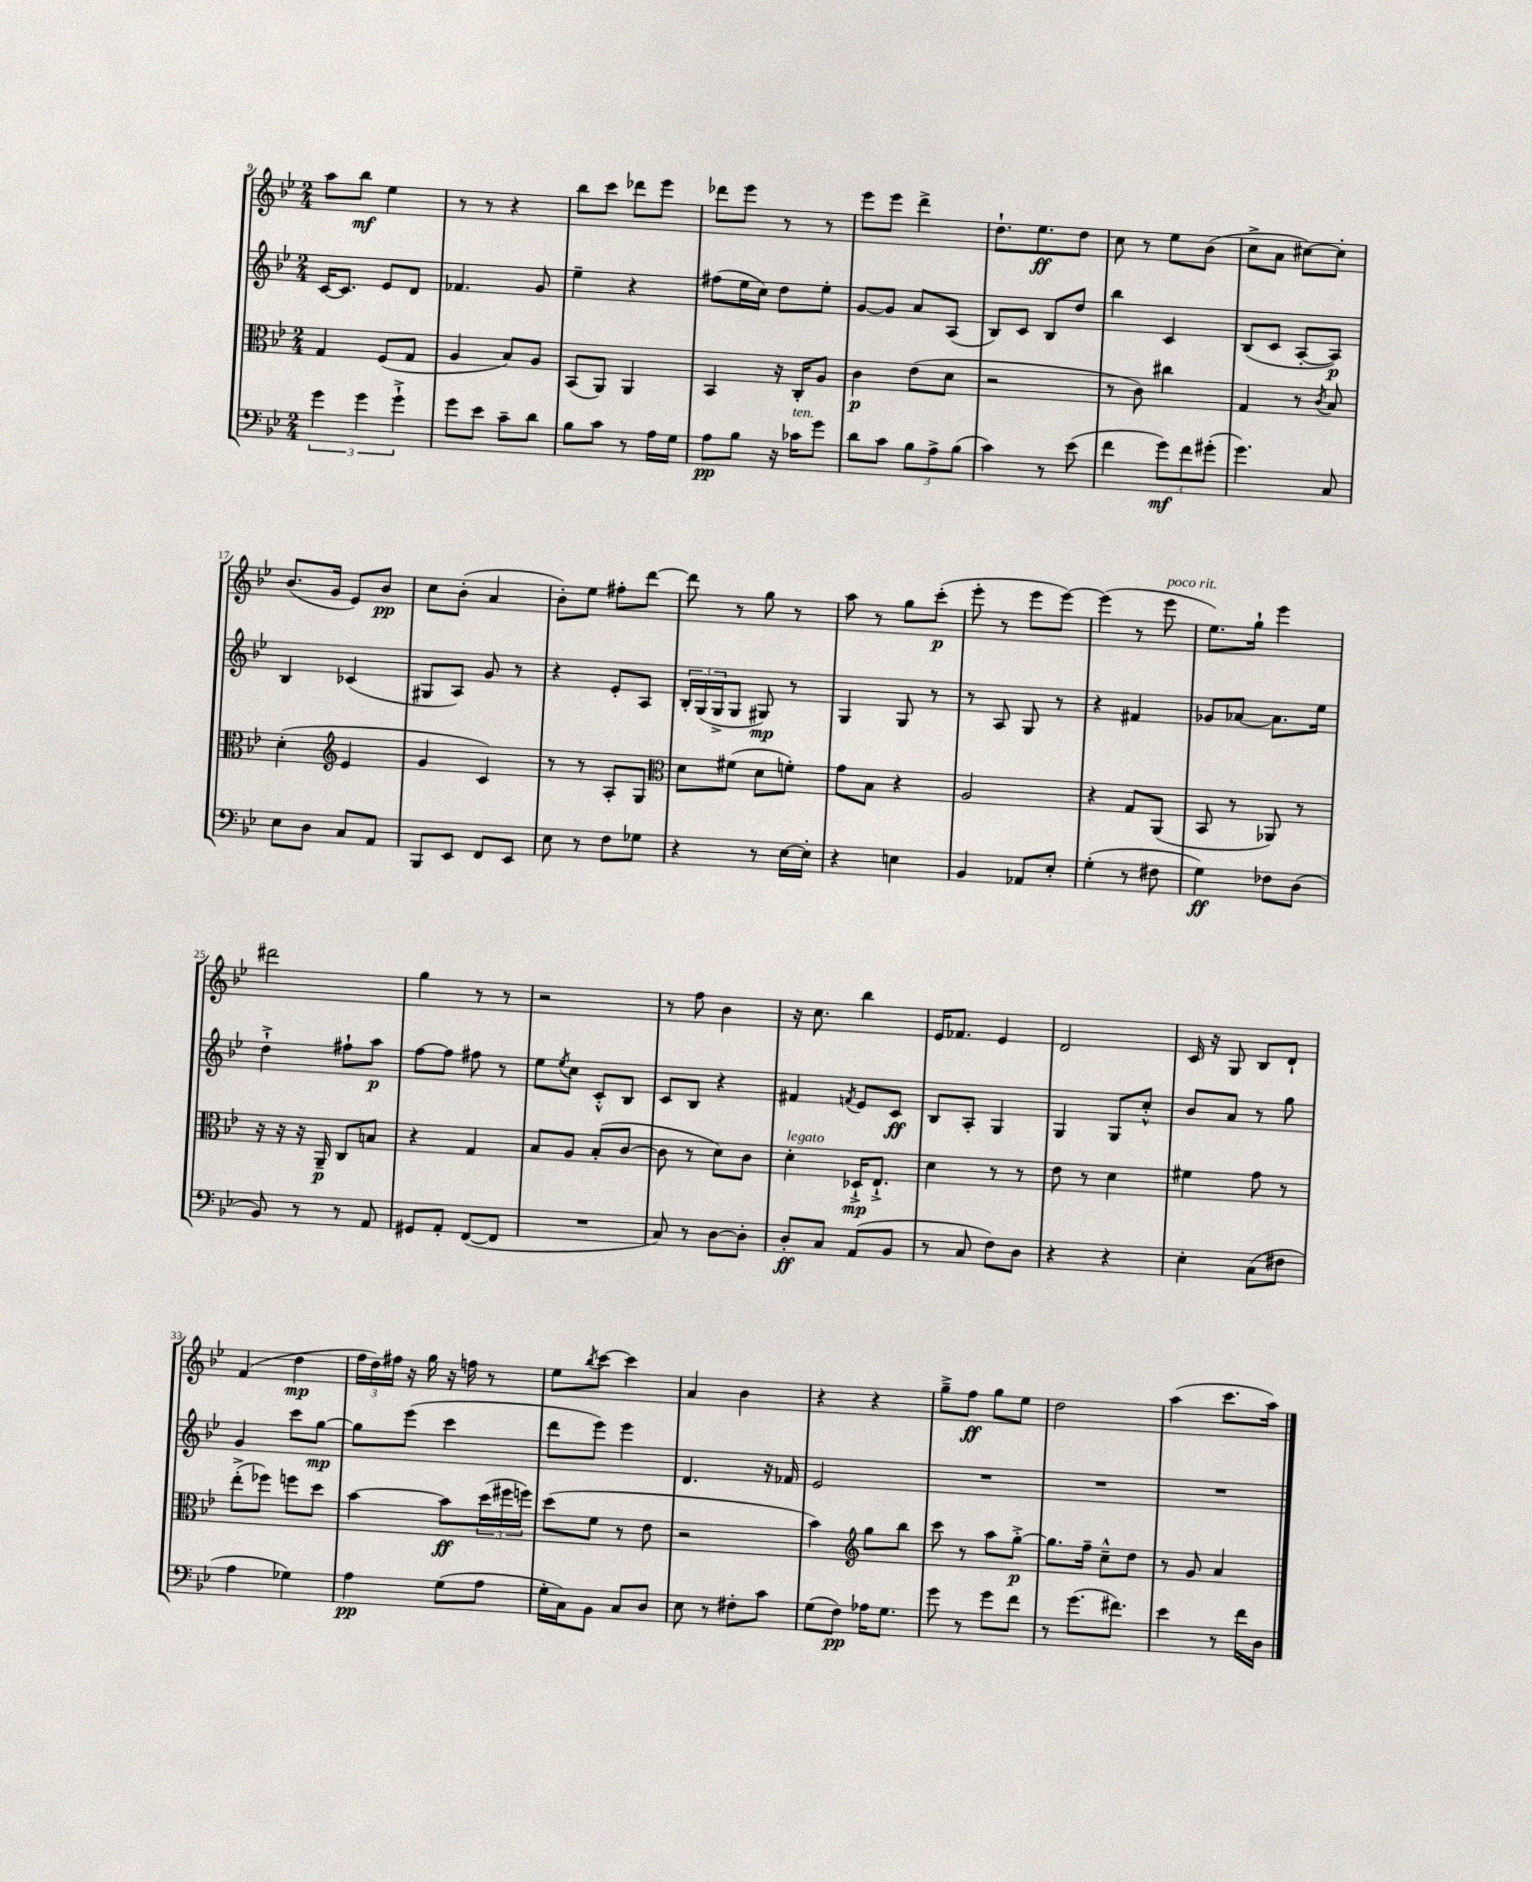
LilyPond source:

<<
\new StaffGroup <<
\new Staff = "s0" {
    \clef treble \key bes \major \numericTimeSignature \time 2/4
    a''8 bes''8\mf ees''4 |
    r8 r8 r4 |
    bes''8 c'''8 des'''8 ees'''8 |
    des'''8 ees'''8 r8 r8 |
    ees'''8 ees'''8 d'''4-> |
    d''8.-! ees''8.\ff d''8 |
    c''8 r8 ees''8 bes'8( |
    c''8-> a'8 cis''8~) cis''8-. |
    bes'8.( g'16 ees'8) bes'8\pp |
    c''8 bes'8-.( a'4 |
    bes'8-.) ees''8 fis''8-. d'''8~ |
    d'''8 r8 g''8 r8 |
    a''8 r8 g''8 c'''8-.\p( |
    ees'''8-. r8 ees'''8 ees'''8~) |
    ees'''4( r8 ees'''8^\markup { \italic "poco rit." } |
    ees''8.) g''16-! ees'''4 |
    dis'''2 |
    g''4 r8 r8 |
    r2 |
    r8 f''8 bes'4 |
    r16 c''8. bes''4 |
    ees'16 fes'8. ees'4 |
    d'2 |
    c'16 r16 g8 bes8 d'8-! |
    f'4( d''4\mp |
    \tuplet 3/2 { f''16 d''16) fis''16 } r16 g''16 r16 f''16 r8 |
    ees''8 \acciaccatura { bes''8 } c'''8~ c'''4 |
    a'4 bes'4 |
    r4 r4 |
    g''8---> f''8\ff g''8 ees''8 |
    d''2 |
    a''4( c'''8. a''16) \bar "|." |
}
\new Staff = "s1" {
    \clef treble \key bes \major \numericTimeSignature \time 2/4
    c'16~ c'8. ees'8 d'8 |
    fes'4. g'8 |
    ees''4-- r4 |
    fis''8( ees''16 c''16) d''8 ees''8-. |
    g'8~ g'8 a'8 a8( |
    bes8) c'8 bes8 d''8 |
    bes''4 c'4 |
    bes8( c'8 a8~-. a8\p) |
    bes4 ces'4( |
    gis8 a8) g'8 r8 |
    r4 ees'8-. a8 |
    \tuplet 3/2 { bes16-. g16( g16-> } g8 gis8\mp) r8 |
    g4 g8 r8 |
    r8 a8 g8 r8 |
    r4 fis'4 |
    ges'8 aes'8~ aes'8. ees''16 |
    d''4-!-> fis''8-! a''8\p |
    f''8~ f''8 fis''8 r8 |
    ees''8 \acciaccatura { ees''8 } c''8 c'8-.-^ bes8 |
    c'8 bes8 r4 |
    fis'4 \acciaccatura { f'8 } ees'8 c'8\ff |
    bes8 a8-. g4 |
    g4 g8 c''8-.-^ |
    bes'8 a'8 r8 g''8 |
    g'4 c'''8 g''8~\mp |
    g''8 ees'''8( c'''4 |
    d'''8 ees'''8) ees'''4 |
    d'4. r16 fes'16 |
    ees'2 |
    R2 |
    R2 |
    R2 \bar "|." |
}
\new Staff = "s2" {
    \clef alto \key bes \major \numericTimeSignature \time 2/4
    g4 f8( g8 |
    a4 bes8) a8 |
    bes,8( a,8) a,4 |
    bes,4 r16 c16-. a8 |
    c'4\p ees'8( d'8 |
    r2 |
    r8 c'8) cis''4 |
    g4 r8 \acciaccatura { c'8 } bes8 |
    d'4-.( \clef treble ees'4 |
    g'4 c'4) |
    r8 r8 a8-. g8 |
    \clef alto d'8 fis'8( d'8 f'8-.) |
    g'8 bes8 r4 |
    a2 |
    r4 g8 a,8( |
    bes,8 r8 aes,8) r8 |
    r16 r16 r16 a,16--\p c8 b8 |
    r4 g4 |
    bes8 a8 bes8-.( c'8~ |
    c'8 r8 d'8) c'8 |
    d'4-.^\markup { \italic "legato" } des16-!->\mp ees8.-!-> |
    d'4 r8 r8 |
    ees'8 r8 d'4 |
    fis'4 g'8 r8 |
    ees''8-.->( fes''8) f''8 d''8 |
    bes'4~ bes'8\ff \tuplet 3/2 { d''16( fis''16 f''16) } |
    d''8( f'8 r8 ees'8 |
    r2 |
    bes'4) \clef treble g''8 bes''8 |
    c'''8 r8 a''8 g''8~-.->\p |
    g''8. f''16-- c''8---^ d''8 |
    r8 g'8 a'4 \bar "|." |
}
\new Staff = "s3" {
    \clef bass \key bes \major \numericTimeSignature \time 2/4
    \tuplet 3/2 { g'4 g'4 g'4-!-> } |
    g'8 ees'8 c'8-- d'8 |
    bes8 c'8 r8 a16 g16 |
    a8\pp bes8 r16 ces'16^\markup { \italic "ten." } g'8 |
    d'8 c'8 \tuplet 3/2 { bes8 a8-> bes8( } |
    c'4) r8 ees'8( |
    f'4 \tuplet 3/2 { g'8\mf) f'8 gis'8-.( } |
    g'4.) c8 |
    ees8 d8 c8 a,8 |
    bes,,8 ees,8 f,8 ees,8 |
    ees8 r8 f8 ges8 |
    r4 r8 ees16~ ees16-. |
    r4 e4 |
    bes,4 aes,8 ees8-. |
    g4-.( r8 fis8 |
    g4\ff) fes8 d8( |
    bes,8) r8 r8 a,8 |
    gis,8 a,8-. f,8~( f,8 |
    R2 |
    c8) r8 d8~ d8-. |
    d8-.\ff c8 a,8( bes,8 |
    r8 c8 f8) d8 |
    r4 r4 |
    ees4-. c8( fis8 |
    a4 ges4) |
    a4\pp g8( a8 |
    g16-. c16) bes,8 c8 d8 |
    ees8 r8 fis8-. c'8 |
    g8( f8\pp) aes16 g8. |
    g'8 r8 g'8 f'8 |
    r8 g'8.( fis'8.) |
    ees'4 r8 f'16 d16 \bar "|." |
}
>>
>>
\layout { \context { \Score currentBarNumber = #9 } }
